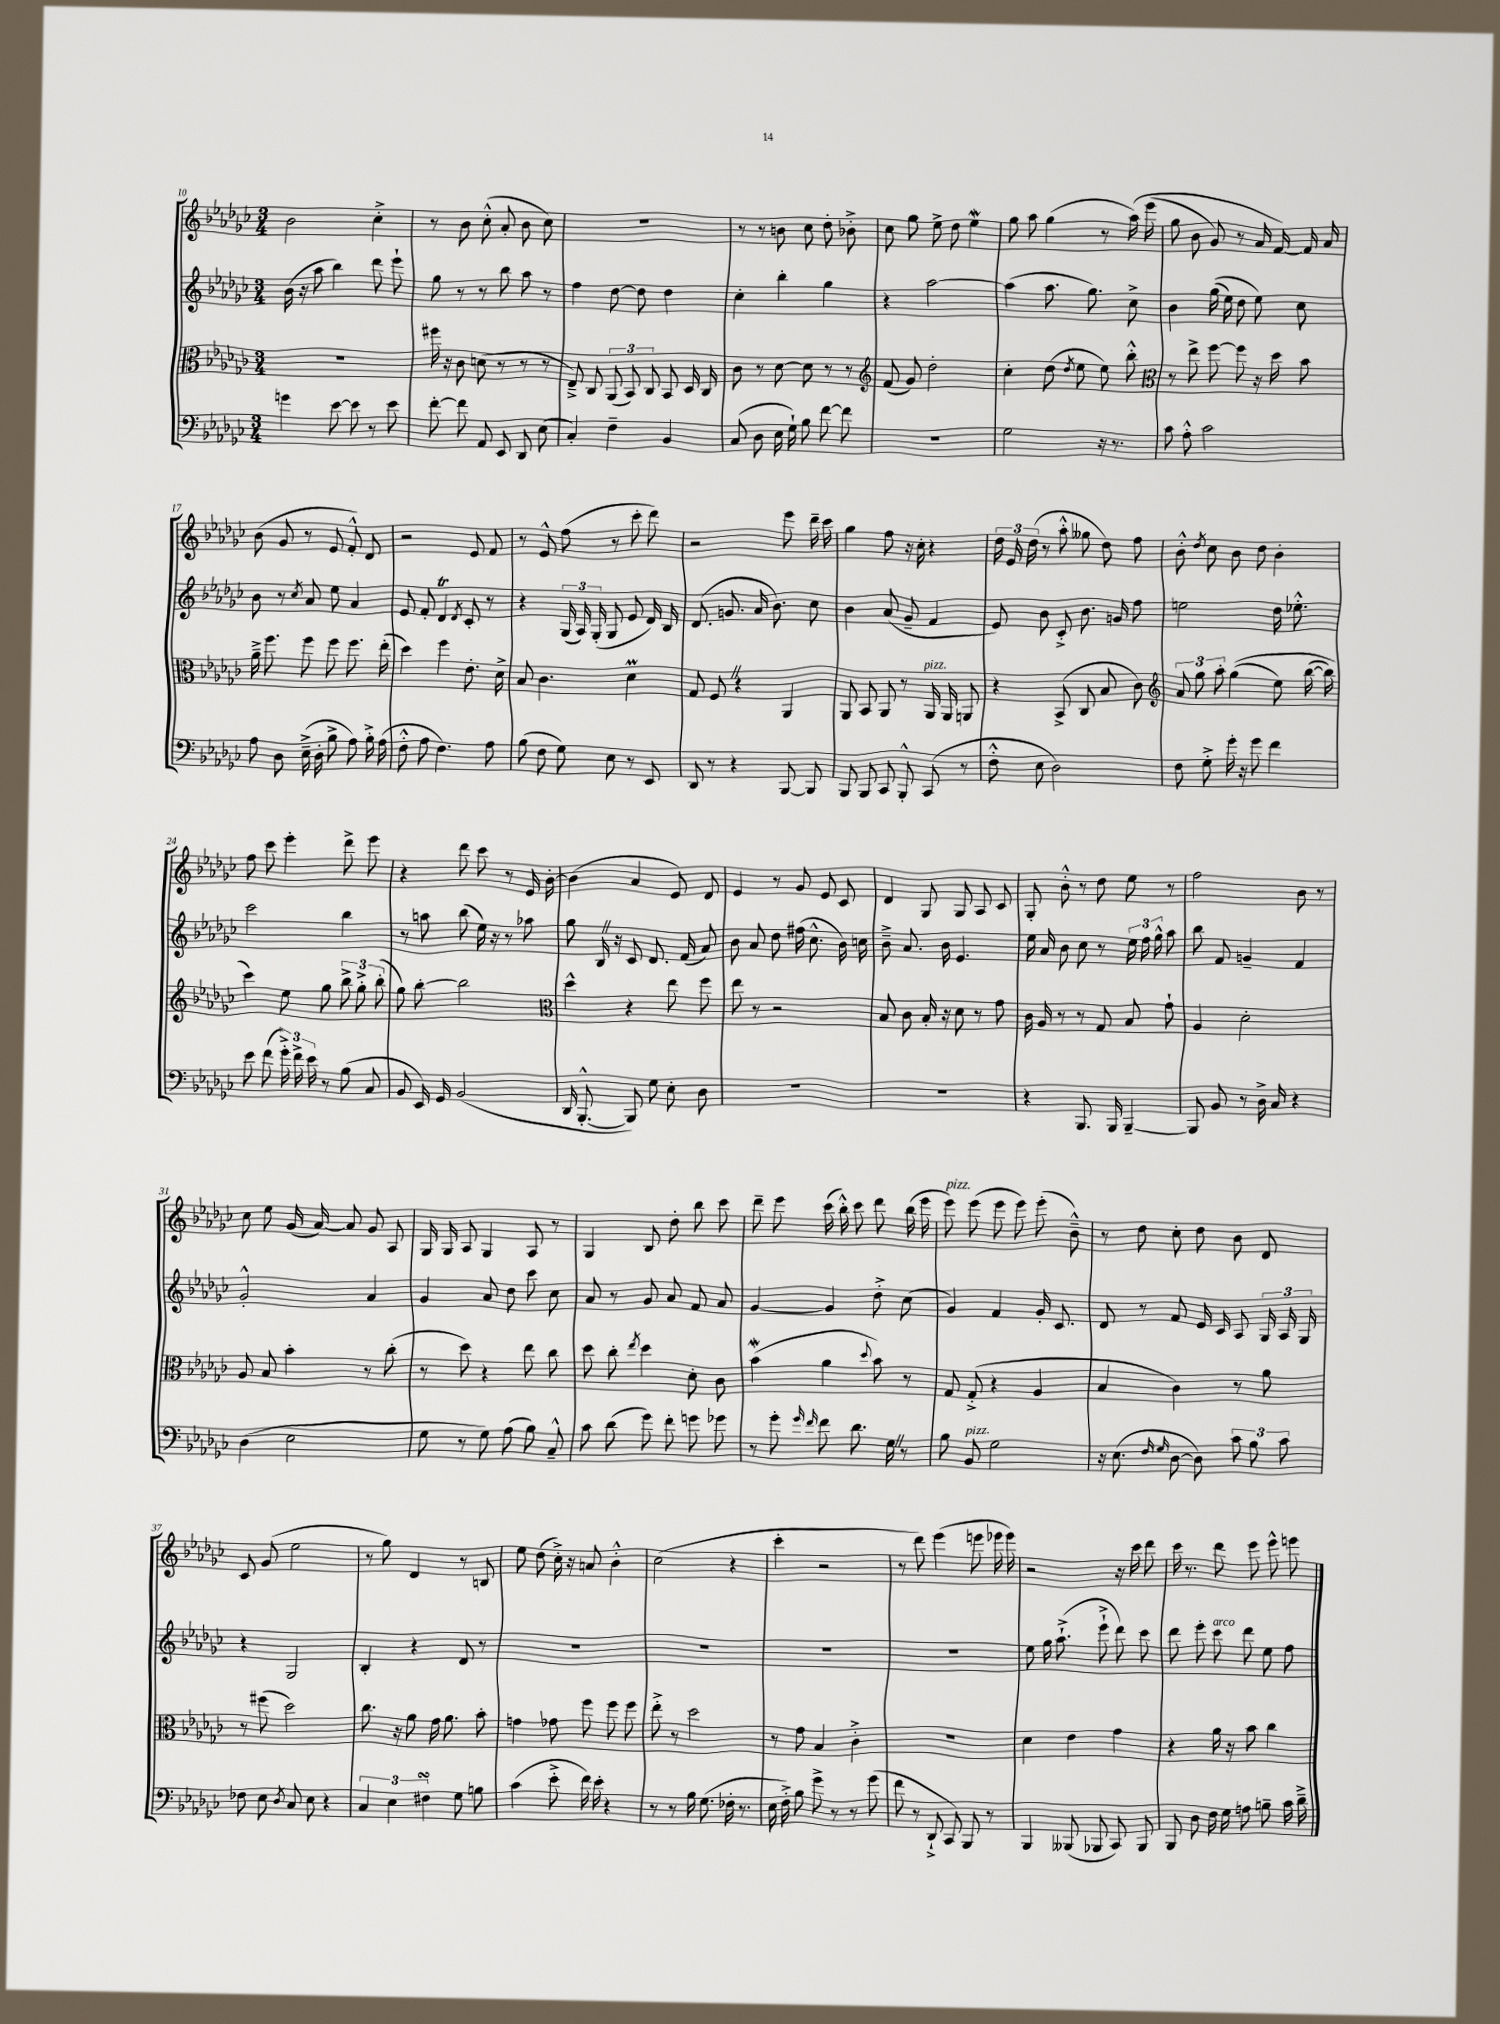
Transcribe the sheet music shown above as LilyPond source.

<<
\new StaffGroup <<
\new Staff = "s0" {
    \clef treble \key ges \major \numericTimeSignature \time 3/4
    \autoBeamOff bes'2 ces''4-.-> |
    r8 bes'8 ces''8-.-^( aes'8-. bes'8 ces''8) |
    R2. |
    r8 r8 b'8 ces''8 des''8-. bes'8-.-> |
    ces''8 ges''8 ees''8-> des''8 ees''4\mordent |
    ges''8 aes''8 ges''4( r8 aes''16)\( ees'''16( |
    ges''8 bes'8 ges'8) r8 aes'16 f'16~\) f'16 aes'16 |
    bes'8( ges'8 r8 ees'8 f'8-.-^) des'8 |
    r2 ees'8 f'8 |
    r8 ees'8-^ f''8( r8 ces'''8-. des'''8) |
    r2 ees'''8 des'''16-- ces'''16 |
    ges''4 f''8 r16 ces''16-. r4 |
    \tuplet 3/2 { des''16 ees'16 des''16( } r8 aes''8-.-^ geses''8 des''8) f''8 |
    bes'8-.-^ \acciaccatura { des''8 } ces''8 bes'8 des''8 bes'4-. |
    f''8 ces'''8 ees'''4-. des'''8-> ees'''8 |
    r4 des'''8 ces'''8 r8 ees'16 bes'16~-. |
    bes'4( aes'4 ees'8) des'8 |
    ees'4 r8 ges'8 ees'8 ces'8 |
    des'4 ges8 ges8 aes8 ces'8 |
    ges8-. bes'8-.-^ r8 des''8 ees''8 r8 |
    f''2 bes'8 r8 |
    ces''8 ees''8 ges'16( aes'16~) aes'8 ges'8 aes8 |
    ges16 ges16 aes8 ges4 aes8 r8 |
    ges4 bes8 des''8-. bes''8 ces'''8 |
    des'''8-- ees'''8 ces'''16( bes''16-.-^) ces'''8 des'''8 bes''16( ees'''16 |
    ees'''8^\markup { \italic "pizz." }) ees'''8( ees'''8 ees'''8) ees'''8-.( bes'8---^) |
    r8 des''8 ces''8-. des''8 bes'8 des'8 |
    ces'8 ges'8( ees''2 |
    r8 ges''8) des'4 r8 b8 |
    ees''8 des''8( ces''16-.->) r16 a'8 bes'4-.-^ |
    ces''2( r4 |
    ces'''4-. r2 |
    r8 des'''8) ees'''4( e'''8 ees'''16 ees'''16) |
    r2 r16 ces'''16 des'''8 |
    ces'''16 r8. des'''8 ees'''8 ees'''8-^ e'''8 \bar "|." |
}
\new Staff = "s1" {
    \clef treble \key ges \major \numericTimeSignature \time 3/4
    \autoBeamOff bes'16( r16 aes''8 bes''4) des'''8 ees'''8-! |
    ges''8 r8 r8 bes''8 aes''8 r8 |
    f''4 des''8~ des''8 des''4 |
    ces''4-. bes''4-. ges''4 |
    r4 aes''2~ |
    aes''4( aes''8. ges''8.) ces''8-> |
    bes'4 ges''16(\( ees''16) des''8 ees''8\) ces''8 |
    bes'8 r8 \acciaccatura { ces''8 } aes'8 ees''8 aes'4 |
    ees'8 f'8-. des'4\trill \acciaccatura { des'8 } ces'8-. r8 |
    r4 \tuplet 3/2 { ges16( aes16) ges16-.( } ges8 ees'8 des'16) bes16 |
    des'8.( g'8. aes'16 bes'8.) ces''8 |
    bes'4 aes'8( ges'8-- f'4 |
    ees'8) bes'8 ces'8-.-> bes'8. g'16 f''8 |
    e''2 des''16 ees''8.-.-^ |
    ces'''2 bes''4 |
    r8 a''8 bes''8( ees''16) r16 r8 aes''8 |
    ges''8 bes16 \once \override BreathingSign.text = \markup { \musicglyph "scripts.caesura.straight" } \breathe r16 ces'8 des'8. f'16( aes'8) |
    bes'8 aes'8 des''8 fis''16( ces''8.-^ bes'16) c''16 |
    bes'8---> aes'8. bes'16 ees'4. |
    ees''16 aes'16 bes'8 ces''8 r8 \tuplet 3/2 { ees''16 f''16 ges''16-^ } aes''8 |
    bes''8 f'8 g'4-- f'4 |
    ges'2-.-^ aes'4 |
    ges'4 aes'8 des''8 ces'''8 ces''8 |
    aes'8 r8 ges'8 aes'8 f'8 aes'8 |
    ges'4~ ges'4 des''8-.-> ces''8( |
    ges'4) f'4 ges'16-. ces'8. |
    des'8 r8 f'8 ees'16 ces'16 aes8 \tuplet 3/2 { ges16 aes16 ges16 } |
    r4 ges2 |
    bes4-. r4 des'8 r8 |
    R2. |
    R2. |
    R2. |
    R2. |
    ees''8 ges''16 aes''8.-!->( ees'''8-!-> des'''8) ces'''8 |
    des'''8 ees'''8-. ces'''8^\markup { \italic "arco" } des'''8 ees''8 f''8 \bar "|." |
}
\new Staff = "s2" {
    \clef alto \key ges \major \numericTimeSignature \time 3/4
    \autoBeamOff R2. |
    fis''16 r16 ces'8 d'8( r8 r8 r8 |
    ees8--->) ces8 \tuplet 3/2 { aes,8( bes,8) ces8 } bes,8 des16 ces16 |
    ces'8 r8 des'8~ des'8 r8 r8 |
    \clef treble f'8( ges'8) des''2-. |
    ces''4-. des''8( \acciaccatura { des''8 } ees''8 ees''8) bes''8-.-^ |
    \clef alto r8 ees''8-> f''8~ f''8 r16 des''16 bes'8 |
    aes'16---> f''8. f''8 f''8 f''8. ees''16-.( |
    des''4) f''4 ees'8.-. des'16-> |
    bes8 ces'4. des'4\prall |
    ges8 f8 \once \override BreathingSign.text = \markup { \musicglyph "scripts.caesura.straight" } \breathe r4 aes,4 |
    aes,8 bes,8 aes,8 r8 aes,16^\markup { \italic "pizz." } aes,16 a,8 |
    r4 bes,8->( ces8 bes8 ces'8) |
    \clef treble \tuplet 3/2 { aes'8 ges''8 aes''8-. } ges''4(\( ees''8) bes''16~( bes''16) |
    ces'''4\) ees''8 ges''8 \tuplet 3/2 { bes''8-> ges''8-.-> bes''8-.( } |
    ges''8) bes''8~-. bes''2 |
    \clef alto des''4-^ r4 ees''8 f''8 |
    ees''8 r8 r2 |
    bes8 ces'8 bes16-. r16 des'8 r8 ges'8 |
    ces'16 aes16 r8 r8 ges8 bes8 ges'8-! |
    aes4 des'2-. |
    aes8 bes8 bes'4-. r8 ces''8-.( |
    r8 des''8) r4 ees''8 ces''8 |
    des''8 ces''8-. \acciaccatura { ees''8 } des''4 des'8-. ces'8 |
    bes'4\mordent( aes'4 \appoggiatura { des''8 } bes'8) r8 |
    ges8 ges8-.->( r4 aes4 |
    bes4 ces'4) r8 aes'8 |
    r8 fis''8( des''2) |
    ces''8. r16 aes'8 ges'16 aes'8. bes'8-. |
    g'4 ges'8 f''8 f''8 f''8 |
    ees''8-.-> r8 des''2 |
    r8 ges'8 bes4 ces'4-.-> |
    R2. |
    des'4 ees'4 ges'4 |
    r4 aes'16 r16 bes'8 ces''4 \bar "|." |
}
\new Staff = "s3" {
    \clef bass \key ges \major \numericTimeSignature \time 3/4
    \autoBeamOff g'4 ees'8~ ees'8 r8 ees'8 |
    f'8~-. f'8 aes,8 ees,8 des,8 ees8( |
    ces4-.) f4-- bes,4 |
    ces8( des8 ees16 ges16-!) bes8 f'8~ f'8 |
    R2. |
    ges2 r16 r8. |
    ces'8 aes8-.-^ ces'2 |
    aes8 des8 ees16--->( des16-. bes8-> aes8) bes16-.-> aes16( |
    f8-.-^ aes8 f4.) aes8 |
    bes8( f8 ges8) ees8 r8 ees,8 |
    des,8 r8 r4 bes,,8~ bes,,8 |
    bes,,8 bes,,8 ces,8 bes,,8-.-^ ces,8( r8 |
    f8-.-^ ees8 des2) |
    f8 ges8-.-> ges'16-. r16 ges'8 f'4 |
    ees'8 f'8( \tuplet 3/2 { ges'16-.->) f'16-> ees'16 } r8 bes8( ces8 |
    bes,8 ees,16) ges,16 bes,2( |
    des,16 bes,,8.~-.-^ bes,,8) ges8 ees8-. des8 |
    R2. |
    R2. |
    r4 bes,,8. bes,,16 bes,,4~-- |
    bes,,8 bes,8 r8 des16-> ces16 r4 |
    des4( ees2 |
    ges8 r8 ges8) aes8( bes8) ces8---^ |
    ces'8 des'8( ges'8) f'8-. g'8 ges'8 |
    r8 ges'8-. \grace { ges'16 f'16 } f'8 des'8. ges16 \once \override BreathingSign.text = \markup { \musicglyph "scripts.caesura.straight" } \breathe r8 |
    bes8 bes,8^\markup { \italic "pizz." } ges2 |
    r16 ees8.( \grace { f16 ges16 } des8~ des8) \tuplet 3/2 { ces'8 bes8 ces'8 } |
    fes8 ees8 \acciaccatura { des8 } ces8 ees8 r4 |
    \tuplet 3/2 { ces4 ees4 fis4\turn } ges8 b8 |
    ces'4( ees'8-.-> f'16) ees'16-. r4 |
    r8 r8 bes16 ges8.( fes16-. r8. |
    ees16 f16-.->) bes8 ges'8-> r8 r8 ges'8( |
    f'8 r8 des,8-!-> ces,8) bes,,8 r8 |
    bes,,4 beses,,8( bes,,8 ces,8) bes,,8 |
    bes,,8 des8 f16 ges16 a8 b8-- ces'16 des'16---> \bar "|." |
}
>>
>>
\layout { \context { \Score currentBarNumber = #10 } }
